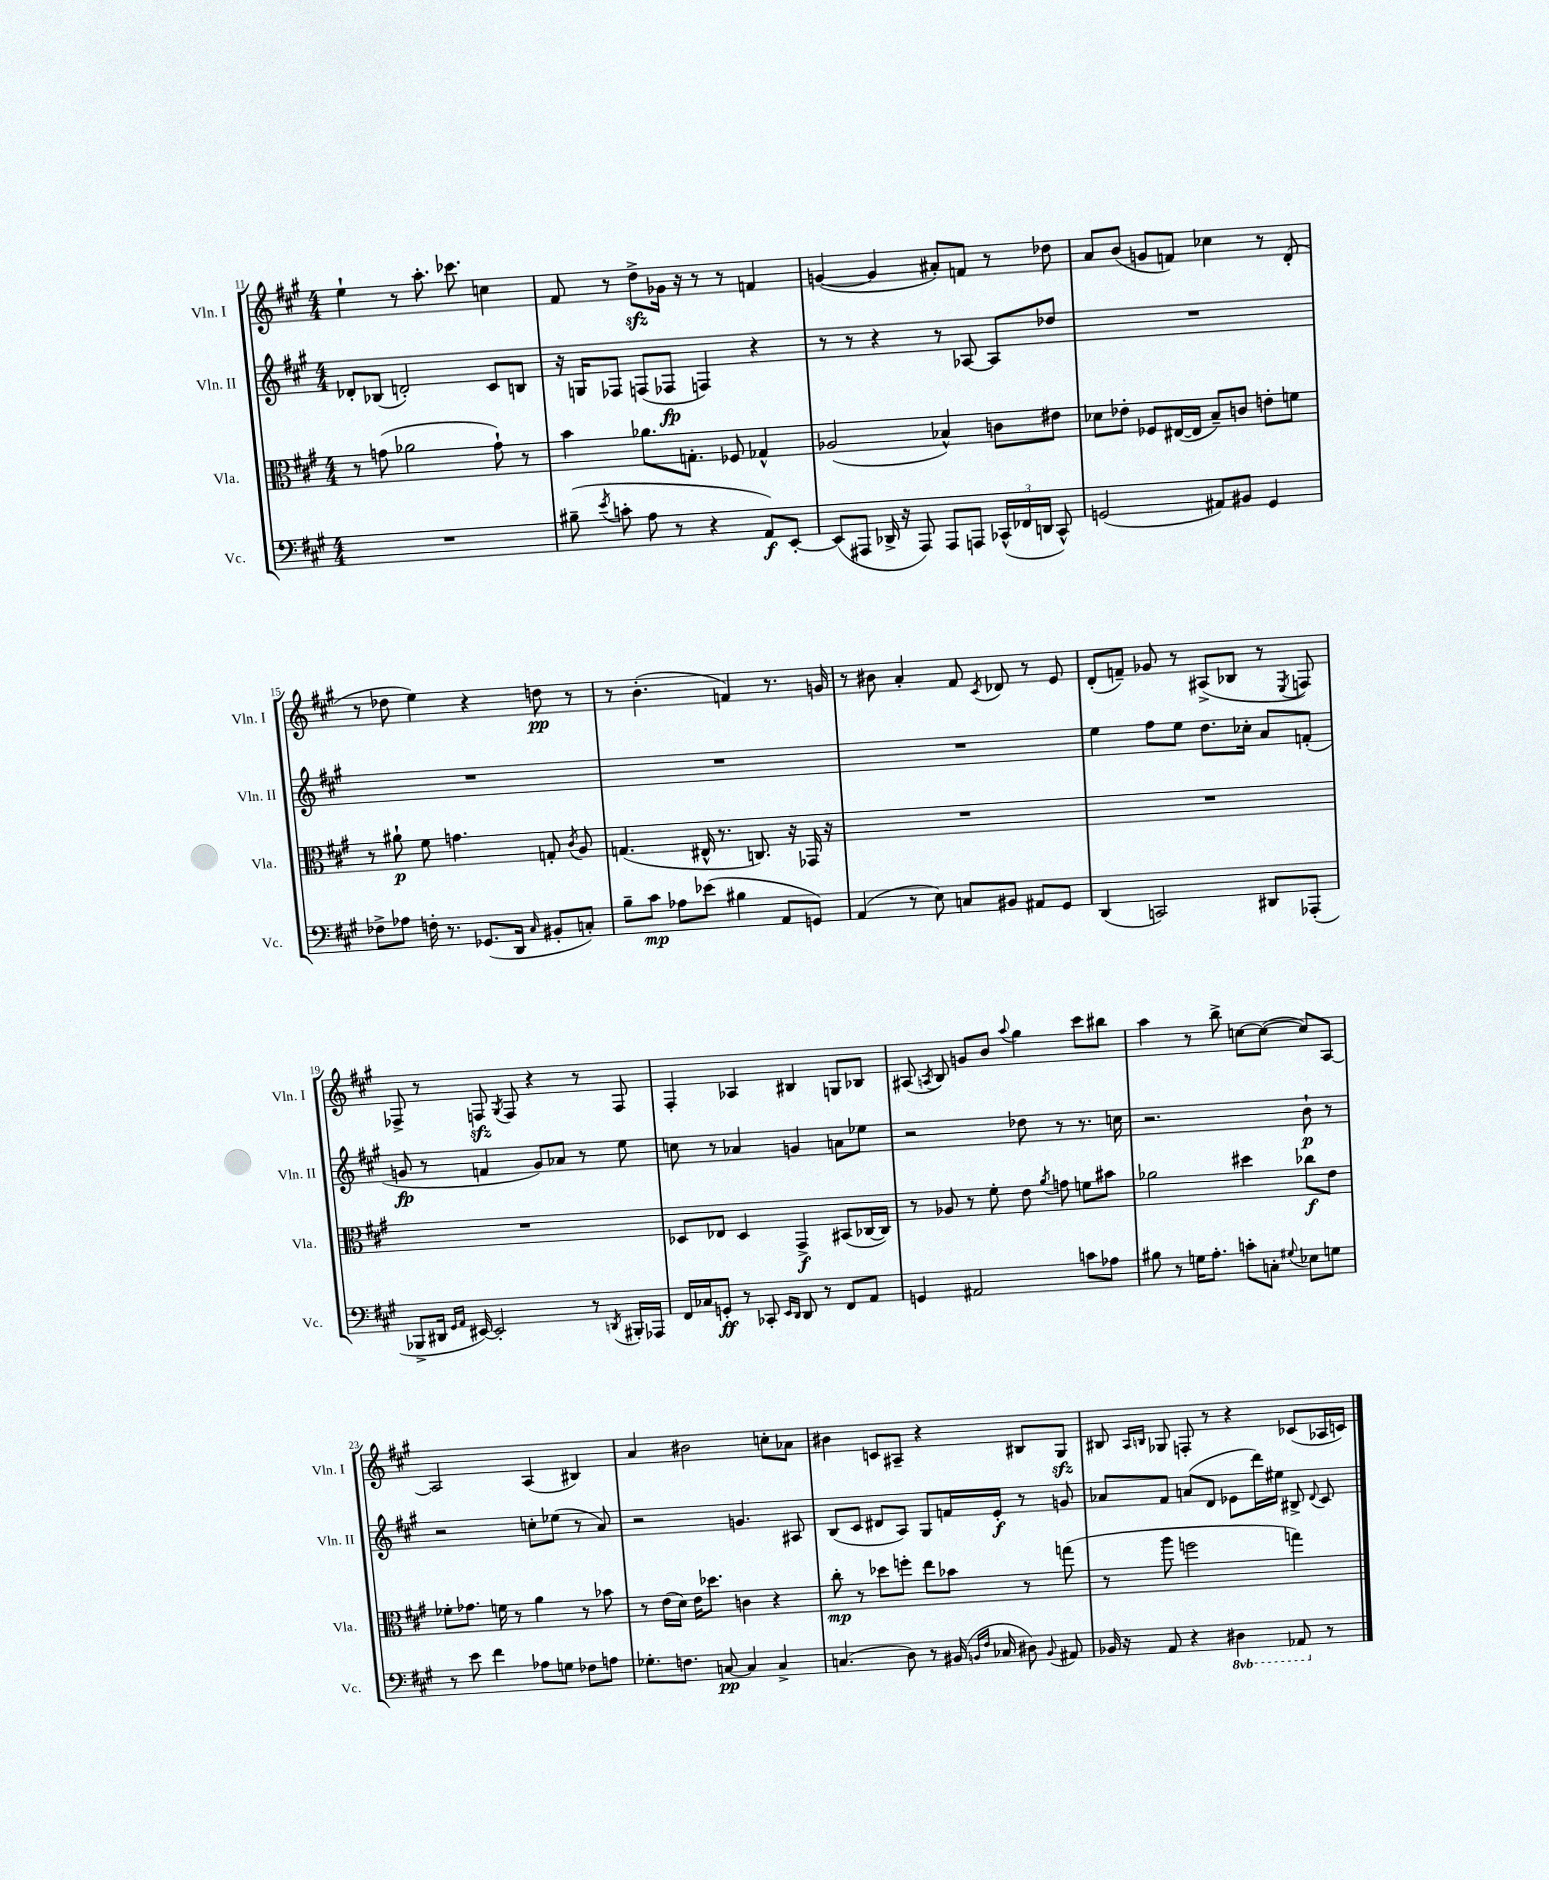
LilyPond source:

<<
\new StaffGroup <<
\new Staff = "s0" \with { instrumentName = "Vln. I" shortInstrumentName = "Vln. I" } {
    \clef treble \key a \major \numericTimeSignature \time 4/4
    \autoBeamOff e''4-! r8 a''8.-. ces'''8. c''4 |
    fis'8 r8 d''8[->\sfz ges'16] r16 r8 r8 f'4 |
    g'4~( g'4 ais'8[-.) f'8] r8 des''8 |
    a'8[ b'8]( g'8[ f'8]) ces''4 r8 d'8-.( |
    r8 des''8 e''4) r4 d''8\pp r8 |
    r8 b'4.-.( f'4) r8. g'16 |
    r8 bis'8 a'4-. fis'8 \acciaccatura { cis'8 } des'8 r8 e'8 |
    d'8[-.( f'8]--) ges'8 r8 ais8[->( bes8] r8 \acciaccatura { e8 } f8) |
    fes8-> r8 f8\sfz \acciaccatura { gis8 } f8 r4 r8 f8 |
    fis4-. aes4 bis4 g8[ bes8] |
    ais8( \acciaccatura { a8 } b8) g'8[ b'8] \appoggiatura { a''8 } gis''4 cis'''8[ bis''8] |
    a''4 r8 b''8-> c''8[~ c''8]~( c''8[) a8]~ |
    a2 a4( bis4) |
    a'4 bis'2 c''8[-. aes'8] |
    bis'4 c'8[ ais8]-- r4 bis8[ gis8]\sfz |
    bis8 \grace { a16[ b16] } ges8 f8-. r8 r4 ces'8[( aes16 c'16]) \bar "|." |
}
\new Staff = "s1" \with { instrumentName = "Vln. II" shortInstrumentName = "Vln. II" } {
    \clef treble \key a \major \numericTimeSignature \time 4/4
    \autoBeamOff des'8[-. bes8]( d'2-.) cis'8[ b8] |
    r16 g16[ fes8] f8[( fes8]\fp f4) r4 |
    r8 r8 r4 r8 aes8~ aes8[ des''8] |
    R1 |
    R1 |
    R1 |
    R1 |
    e''4 fis''8[ e''8] d''8.[ ces''16]-. a'8[ f'8]-.( |
    g'8\fp r8 f'4 g'8[) aes'8] r8 e''8 |
    c''8 r8 aes'4 g'4 a'8[ ees''8] |
    r2 des''8 r8 r8. c''16 |
    r2. b'8-!\p r8 |
    r2 c''8[-. ees''8]( r8 a'8) |
    r2 g'4. ais8 |
    b8[( cis'8] dis'8[ a8]) gis8[ f'16 e'16]-.\f r8 g'8 |
    aes'8[ fis'8] a'8[( d'8] ees'8[ d'''16) eis''16] bis8-> \appoggiatura { d'8 } cis'8 \bar "|." |
}
\new Staff = "s2" \with { instrumentName = "Vla." shortInstrumentName = "Vla." } {
    \clef alto \key a \major \numericTimeSignature \time 4/4
    \autoBeamOff r8 g'8( aes'2 g'8-!) r8 |
    b'4 aes'8.[ g8.]-. fes8 ges4-^ |
    aes2( bes4-^) c'8[ eis'8] |
    des'8[ ees'8]-. fes8[ eis16~( eis16] b8[--) c'8] e'8[-. f'8] |
    r8 ais'8-!\p fis'8 g'4. g8-. \acciaccatura { cis'8 } a8 |
    g4.( eis16-^ r8. c8.) r16 ges,16 r16 |
    R1 |
    R1 |
    R1 |
    des8[ ees8] des4 gis,4->\f bis,8[( ces16~ ces16]) |
    r8 aes8 r8 fis'8-. e'8 \acciaccatura { a'8 } g'8 f'8[ bis'8] |
    aes'2 dis''4 ces''8[\f e'8] |
    fes'8[-. ges'8.] f'16 r8 a'4 r8 bes'8 |
    r8 e'16[( d'16]) e'16[ des''8.] c'4 r4 |
    cis''8-.\mp r8 des''8[ f''8]-. e''8[ bes'8] r8 g''8( |
    r8 a''8 f''2 g''4) \bar "|." |
}
\new Staff = "s3" \with { instrumentName = "Vc." shortInstrumentName = "Vc." } {
    \clef bass \key a \major \numericTimeSignature \time 4/4 \set Staff.ottavationMarkups = #ottavation-simple-ordinals
    \autoBeamOff R1 |
    bis8--( \acciaccatura { e'8 } c'8-. a8 r8 r4 a,8[\f) e,8]~-. |
    e,8[( ais,,8] des,16-> r16 ais,,8) ais,,8[ a,,8] \tuplet 3/2 { ces,16[-^( fes,16 d,16] } ces,8-^) |
    g,2( ais,8[) bis,8] g,4 |
    fes8[-> aes8] f16-. r8. ges,8.[( d,16] \grace { cis16 } bis,8[-. c8]-.) |
    b8[-- cis'8]\mp aes8[ ees'8]( bis4 a,8[ g,8]) |
    a,4( r8 e8) c8[ bis,8] ais,8[ gis,8] |
    d,4( c,2) dis,8[ aes,,8]-.( |
    bes,,8[-> dis,16] \grace { gis,16[ a,16] } eis,16~) eis,2-. r8 \acciaccatura { d,8 } bis,,16[-. aes,,16] |
    fis,16[ ces16 g,8]-.\ff r8 ces,8-. \grace { e,16[ d,16] } d,8 r8 fis,8[ a,8] |
    g,4 ais,2 c'8[ aes8] |
    bis8 r8 g16[ a8.]-. c'8[-. c8]-. \appoggiatura { gis8 } ees8[ g8] |
    r8 e'8 fis'4 aes8[ g8] fes8[ a8] |
    ges8.[-. f8.] c8~\pp c4 c4-> |
    c4.( d8) r8 bis,16( \grace { b,16[ fis16] } ces16 dis8) \appoggiatura { b,8 } ais,8 |
    bes,16 r16 a,8 r4 \ottava #-1 dis,4 aes,,8 \ottava #0 r8 \bar "|." |
}
>>
>>
\layout { \context { \Score currentBarNumber = #11 } }
